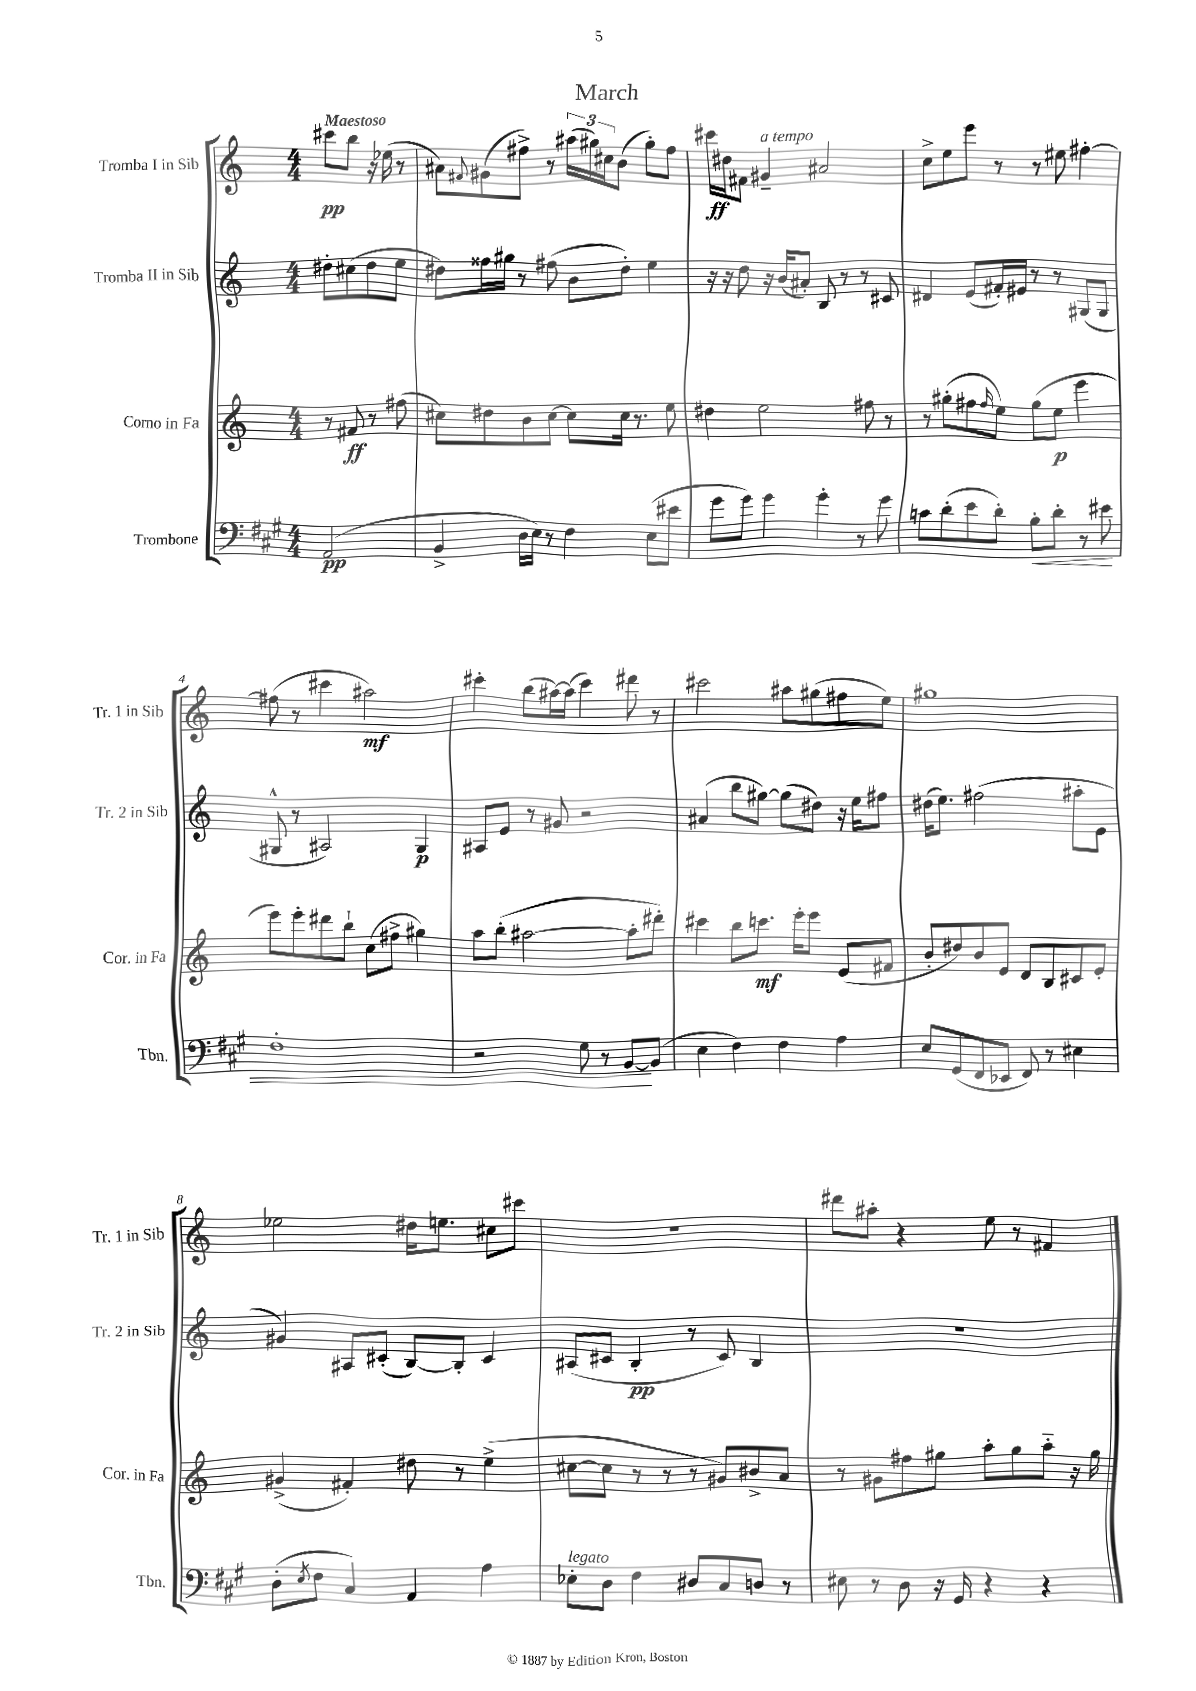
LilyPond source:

\header { title = "March" }
<<
\new StaffGroup <<
\new Staff = "s0" \with { instrumentName = "Tromba I in Sib" shortInstrumentName = "Tr. 1 in Sib" } {
    \clef treble \key c \major \numericTimeSignature \time 4/4 \partial 2 \tempo "Maestoso"
    cis'''8\pp b''8 r16 ees''16( r8 |
    ais'8) \appoggiatura { fis'8 } gis'8( fis''8->) r8 \tuplet 3/2 { ais''16( gis''16) cis''16 } b'8( gis''8-.) fis''8 |
    cis'''16\ff dis''16 fis'8 gis'4--^\markup { \italic "a tempo" } ais'2 |
    c''8-> e''8 e'''8 r8 r8 eis''8 fis''4~-. |
    fis''8( r8 cis'''4 ais''2\mf) |
    cis'''4-. b''8( ais''16~) ais''16( cis'''4) dis'''8 r8 |
    cis'''2 ais''8 gis''8( fis''8 e''8) |
    gis''1 |
    ees''2 dis''16 e''8. cis''8 cis'''8 |
    r1 |
    dis'''8 ais''8-. r4 e''8 r8 fis'4 \bar "|." |
}
\new Staff = "s1" \with { instrumentName = "Tromba II in Sib" shortInstrumentName = "Tr. 2 in Sib" } {
    \clef treble \key c \major \numericTimeSignature \time 4/4 \partial 2
    dis''8-. cis''8( dis''8 e''8 |
    dis''8) fisis''16 gis''16 r8 fis''8( b'8 dis''8-.) e''4 |
    r16 r16 d''8 r16 b'16( ais'8-.) b8 r8 r8 cis'8 |
    dis'4 e'8( fis'16-.) eis'16 r8 r8 gis8( gis8 |
    gis8-^ r8 ais2) gis4\p |
    ais8 e'8 r8 gis'8 r2 |
    ais'4( b''8 gis''8~) gis''8( dis''8) r16 e''16 fis''8 |
    dis''16( e''8.) fis''2( ais''8-. e'8 |
    gis'4) ais8 cis'8-.( b8~) b8-. cis'4 |
    ais8( cis'8 b4-.\pp r8 cis'8) b4 |
    R1 \bar "|." |
}
\new Staff = "s2" \with { instrumentName = "Corno in Fa" shortInstrumentName = "Cor. in Fa" } {
    \clef treble \key c \major \numericTimeSignature \time 4/4 \partial 2
    r8 fis'8\ff r8 fis''8( |
    cis''8) dis''8 b'8 cis''8~ cis''8 cis''16 r8. e''8 |
    dis''4 e''2 fis''8 r8 |
    r8 gis''8-.( fis''8 \grace { fis''16 } e''8) gis''8( e''8\p e'''4 |
    e'''8) e'''8-. dis'''8 b''8-! c''8( fis''8-> gis''4) |
    a''8 b''8-.( ais''2~ ais''8-. dis'''8-.) |
    cis'''4 b''8 c'''8.\mf e'''16-. e'''8 e'8( fis'8 |
    b'8-. dis''8) b'8 e'8 d'8 b8 cis'8 e'8-. |
    gis'4->( fis'4-.) dis''8 r8 e''4->( |
    cis''8~ cis''8 r8 r8 r8 gis'8) bis'8-> a'8 |
    r8 gis'8 fis''8 gis''8 a''8-. gis''8 a''8-_ r16 gis''16 \bar "|." |
}
\new Staff = "s3" \with { instrumentName = "Trombone" shortInstrumentName = "Tbn." } {
    \clef bass \key a \major \numericTimeSignature \time 4/4 \partial 2
    a,2\pp( |
    b,4-> d16 e16) r8 fis4 e8( eis'8 |
    gis'8 gis'8) gis'4 gis'4-. r8 gis'8 |
    c'8 d'8-.( e'8 d'8-.) b8-.\< d'8-. r8 eis'8 |
    fis1-. |
    r2 gis8 r8 b,8~\! b,8( |
    e4 fis4) fis4 a4 |
    e8 gis,8( fis,8 ees,8 fis,8) r8 eis4 |
    d8-.( \acciaccatura { e8 } fis8 cis4) a,4 a4 |
    ees8-.^\markup { \italic "legato" } d8 fis4 dis8 cis8 d8 r8 |
    eis8 r8 d8 r16 gis,16 r4 r4 \bar "|." |
}
>>
>>
